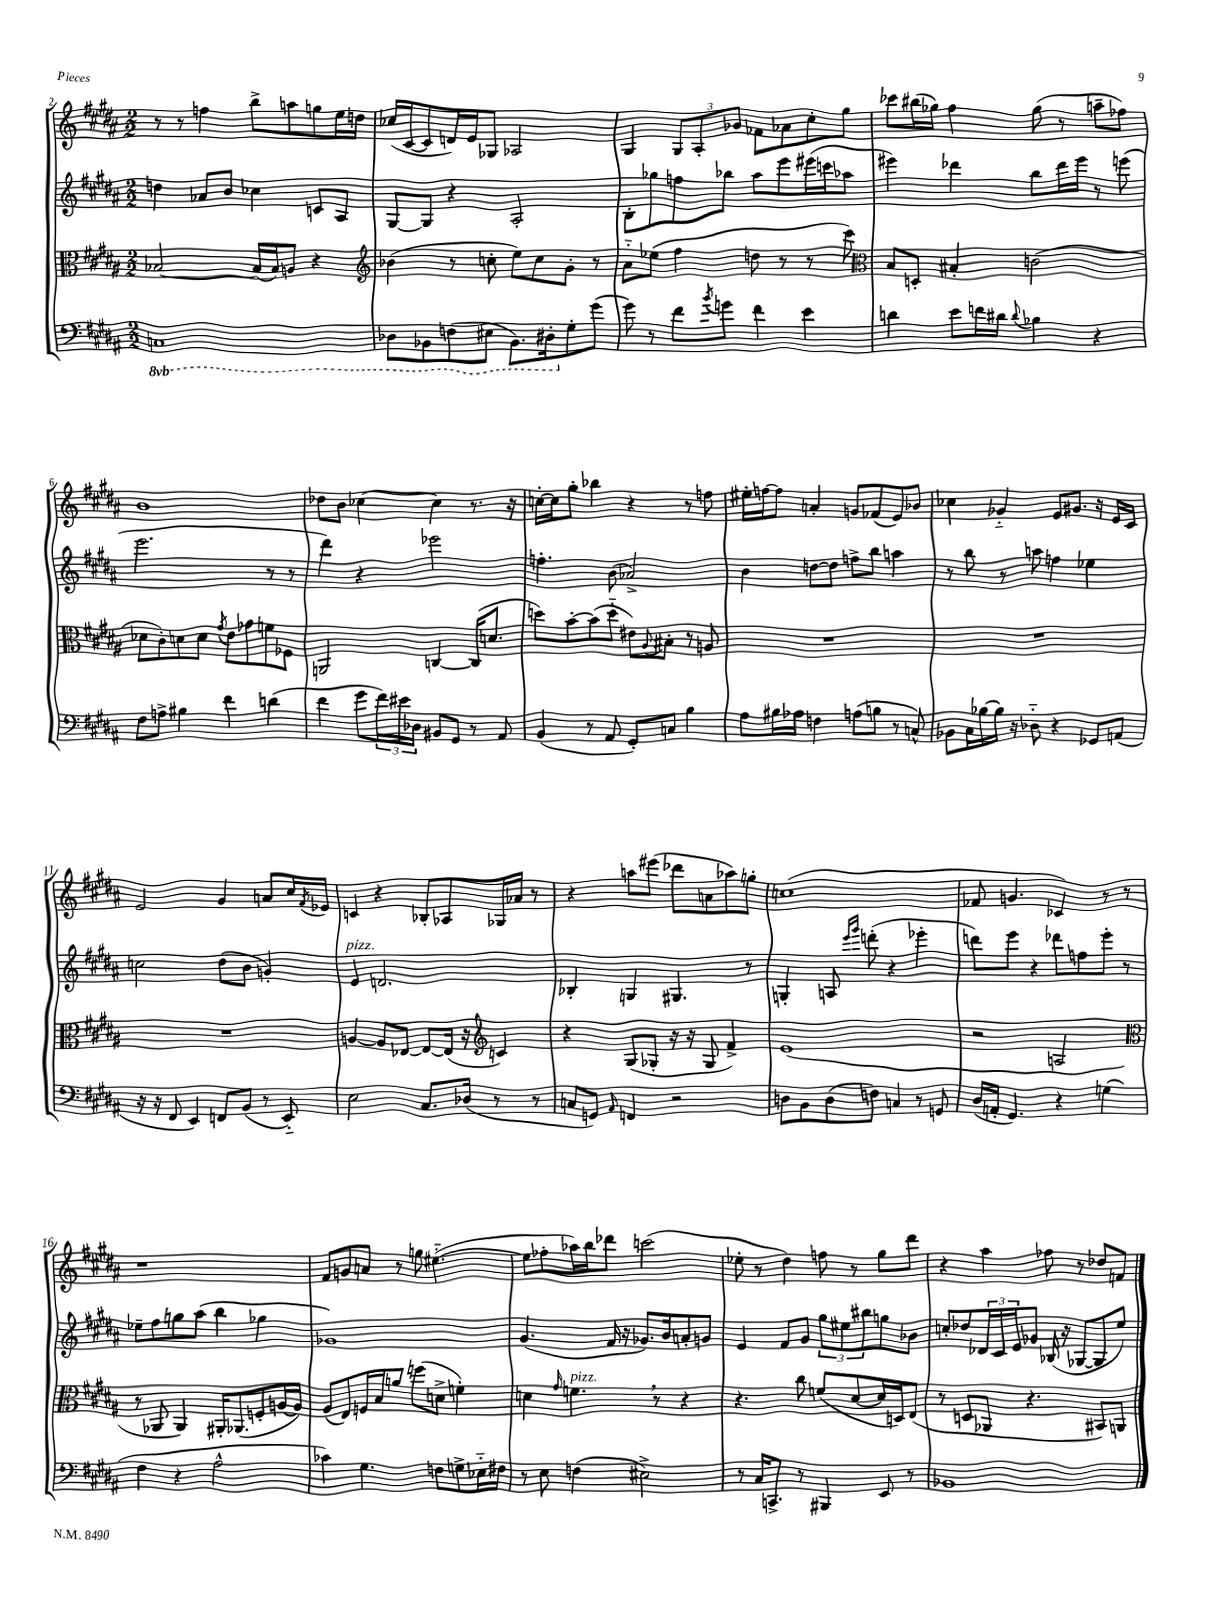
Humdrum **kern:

**kern	**kern	**kern	**kern
*staff4	*staff3	*staff2	*staff1
*clefF4	*clefC3	*clefG2	*clefG2
*k[f#c#g#d#a#]	*k[f#c#g#d#a#]	*k[f#c#g#d#a#]	*k[f#c#g#d#a#]
*M2/2	*M2/2	*M2/2	*M2/2
1CC	[2B-/	4dd\	8r
.	.	.	8r
.	.	8a-/L	4ff\
.	.	8b/J	.
.	(16B-/]LL	4cc-\	8bb^\L
.	16B-/J)	.	.
.	8A/J	.	8aa\
.	4r	8c/L	8gg\
.	.	8A#/J	16ee\L
.	.	.	16dd\JJ
=	=	=	=
*	*clefG2	*	*
8DD-\L	(4b-\	[8G#/L	(16cc-/LL
.	.	.	[16c#/J
8BBB-\	.	8G#/]J	8c#/]
(8FF\	8r	4r	16d/L)
.	.	.	16e/J
8EE#\J	8cc'\	.	8G-/J
8.BBB-\L)	8ee\L)	2A#'/	2A-/
.	8cc\	.	.
16DD#'\k	.	.	.
8G#'\	8g#'\J	.	.
(8g#\J	8r	.	.
=	=	=	=
8g#\)	8a#'~\L	8B'\L	4G#/
8r	(8ee-\J	8gg-\	.
8f#\L	4ff#\	8ff\	12G#/L
.	.	.	12A#'/
8qb/	.	.	.
8g\J	.	8bb-\J	.
.	.	.	12g-/J
4f#\	8dd\	8aa#\L	8f-\L
.	8r	8eee\	8a-\
4e\	8r	(16eee#\L	8cc#'\
.	.	16ccc\J	.
.	8ccc#\)	8aa-\J	8gg#\J
=	=	=	=
*	*clefC3	*	*
4d\	8B/L	4eee#\)	8ccc-\L
.	8D'/J	.	(16bb#\L
.	.	.	16gg-\JJ)
8e\L	4B#'/	4ddd-\	4ff#\
16f\L	.	.	.
16d#\JJ	.	.	.
8qqd#/	.	.	.
4B-\	(2c\	8bb\L	(8gg-\
.	.	16ddd-\L	8r
.	.	16eee#\JJ	.
4r	.	8r	8aa~\L
.	.	(8eee\	8ff-\J)
=	=	=	=
8F#\L	8d-\L	2.eee\	1b
8A^\J	8c#'\)	.	.
4B#\	8d\	.	.
.	8d\J	.	.
.	8qg#/	.	.
4f#\	8e\L	.	.
.	8g-\	.	.
(4d\	8f\	8r	.
.	8F-\J	8r	.
=	=	=	=
4f#\	2AA/	4ddd#\)	8dd-\L
.	.	.	8b\J
8g#\L	.	4r	[4cc-\
24f#\L)	.	.	.
24e#\	.	.	.
24D-\JJ	.	.	.
8BB#/L	[4C/	2eee-\	4cc-\]
8GG#/J	.	.	.
8r	(16C/]LK	.	8.r
.	8.d/J	.	.
8AA#/	.	.	.
.	.	.	16r
=	=	=	=
(4BB/	8dd\L)	4.ff'\	[16cc'\LL
.	.	.	16cc\]J
.	[8b'\	.	8gg#'\J
8r	(8b\]	.	4bb-\
8AA#/	8dd'~\J	(8b\	.
8GG#'/L)	8e#\L)	2a-^/)	4r
.	8qqA#/	.	.
8C/J	8B#'\J	.	.
4B\	8r	.	8r
.	8A/	.	8ff\
=	=	=	=
8A#\L	1r	4b\	16ee#'\LL
.	.	.	[16ff\J
16B#\L	.	.	8ff\]J
16A-\JJ	.	.	.
4F\	.	[8dd\L	4a'/
.	.	8dd\]J	.
(8A\L	.	8ff^\L	8g/L
8B\J	.	8bb\J	(8f-/
8r	.	4aa\	8e/)
8C^^/)	.	.	8b-/J
=	=	=	=
8BB-\L	1r	8r	4cc-\
16C#\L	.	8bb\	.
[16B-\	.	.	.
16B-\]JJ	.	8r	4g-'~/
16r	.	.	.
8D-'~\	.	8aa\	.
4r	.	4ff\	8e/L
.	.	.	8.g#/J
8GG-/L	.	4ee-\	.
.	.	.	16r
(8AA/J	.	.	16e/LL
.	.	.	16c#/JJ
=	=	=	=
16r	1r	2cc\	2e/
16r	.	.	.
8FF#/	.	.	.
4EE/)	.	.	.
8FF/L	.	(8dd#\L	4g#/
(8BB/J	.	8b\J	.
8r	.	4g'/)	8a/L
8EE'~/)	.	.	16cc#/L
.	.	.	8qf#/
.	.	.	16e-/JJ
=	=	=	=
2E\	[4A/	4e/	4c/
.	8A/]L	2.d/	4r
.	[8E-/J	.	.
8.C#/L	8E-/_L	.	8B-'/L
.	(16E-/]Jk	.	8A-/
(16D-/Jk	16r	.	.
*	*clefG2	*	*
8r	4c/)	.	16G-/L
.	.	.	16a-/JJ
8r	.	.	8r
=	=	=	=
8C/L	4r	4B-'/	4r
8GG/J)	.	.	.
16qqAA#/	.	.	.
4FF/	(8G#/L	4G/	8aa\L
.	8G-'/J	.	(8eee#\J
2r	16r	4.G#/	8ddd-\L
.	16r	.	.
.	8G-/	.	8a\
.	4f#^/)	.	8aa-\)
.	.	8r	8gg'\J
=	=	=	=
8D\L	(1e	4G'/	(1cc
8BB\	.	.	.
(8D\	.	8A/	.
.	.	16qqeee/LL	.
.	.	16qqggg#/JJ	.
8F\J)	.	(8ddd'\	.
4C/	.	4r	.
8r	.	4eee-'\	.
8GG/	.	.	.
=	=	=	=
(16D#/LL	2r	8ddd\L)	8f-/
16AA'/JJ	.	.	.
4.GG#/)	.	8eee\J	4.g/
.	.	4r	.
4r	2A/	8ddd-\L	4c-/)
.	.	8ff\	.
(4G\	.	8eee'\J	8r
.	.	8r	8r
=	=	=	=
*	*clefC3	*	*
4F#\	8r	8ee-~\L	1r
.	8AA-/	8ff#\	.
4r	4AA-/)	8gg\	.
.	.	(8aa#\J	.
2A#^^\	16AA#'/LK	4bb\	.
.	(8.AA-/	.	.
.	8F'/	4gg-\	.
.	[16A/L	.	.
.	16A/]JJ)	.	.
=	=	=	=
4c-\)	(8A#/L	1g-)	8f#/L
.	8E/)	.	8g/
4.G#\	16F/L	.	8a/J
.	16B/J	.	.
.	8a/J	.	8r
.	(8ff\L	.	8gg\
8F\L	8d^\J	.	([4.ee#'~\
8G^\	4f'\)	.	.
16E-'~\L	.	.	.
16F#\JJ	.	.	.
=	=	=	=
8r	4d\	(4.g#/	8ee#\]L
8E\	.	.	8ff-'\
.	16qqg#/	.	.
(4F\	4.f\	.	16aa-\L)
.	.	.	16bb\J
.	.	16f#/	8ddd-\J
.	.	16r	.
2E#^\)	.	8.g-/L)	(2ccc\
.	8r	.	.
.	.	16b/k	.
.	4r	8a'/	.
.	.	8g/J	.
=	=	=	=
8r	4.r	4e/	8ee-'\
16C#/LK	.	.	8r
8.CC^/J	.	.	.
.	.	8f#/L	4dd#\)
8r	8cc#\	8g#/J	.
4BBB#/	(8f/L	12gg#\L	8ff\
.	.	12ee#\	.
.	[8d#/	.	8r
.	.	12bb#\	.
8EE/	16d#/]L	8gg\	8gg#\L
.	16D/J)	.	.
8r	(8E/J	8b-\J	8ddd#\J
=	=	=	=
1BB-	8r	8cc'/L	4r
.	8D/L	8dd-/	.
.	8AA-/J	24d-/L	4aa#\
.	.	24c#/	.
.	.	24e/J	.
.	4.r	8g-/J	.
.	.	(16B-/	8ff-\
.	.	16r	.
.	.	[8G-/L	8r
.	8BB#/L)	8G-/]	8dd-/L
.	8AA/J	8ee/J)	8f/J
==	==	==	==
*-	*-	*-	*-
